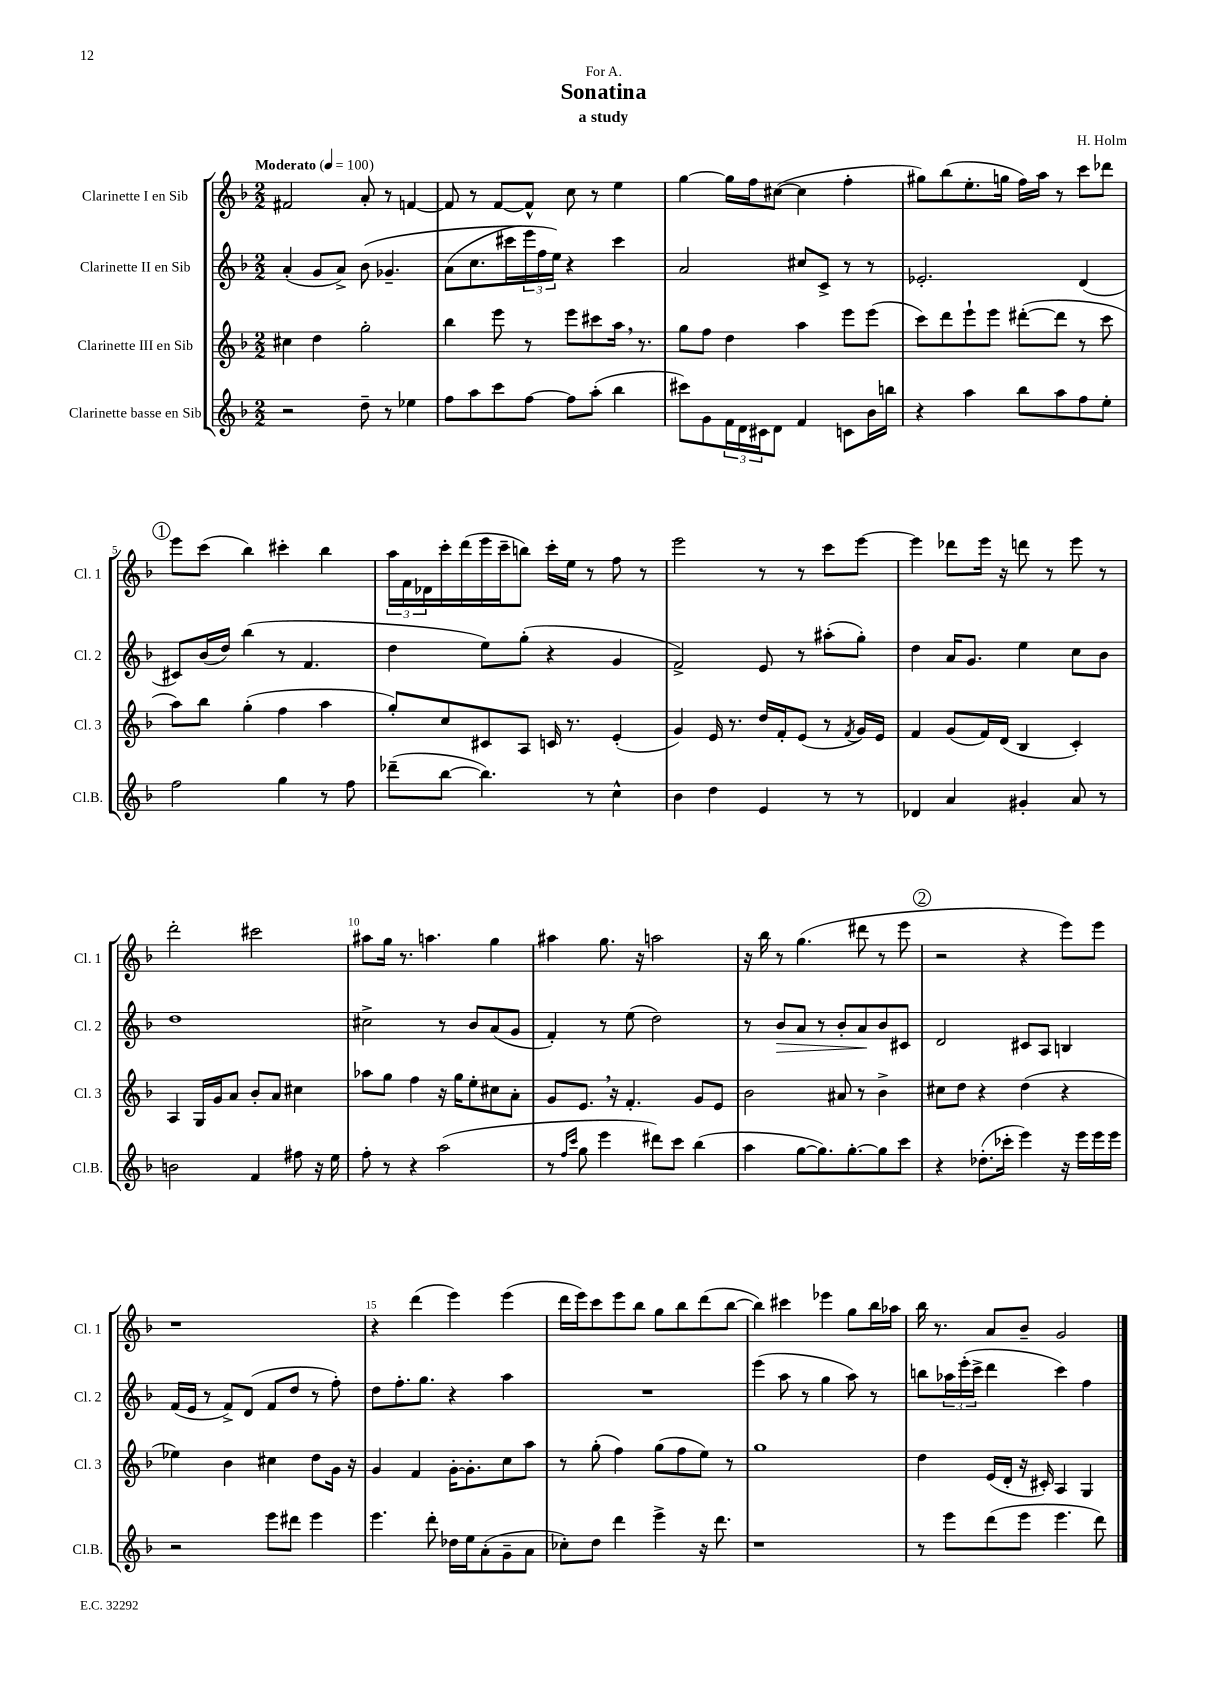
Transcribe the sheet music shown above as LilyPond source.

\header { title = "Sonatina" composer = "H. Holm" subtitle = "a study" dedication = "For A." }
<<
\new StaffGroup <<
\new Staff = "s0" \with { instrumentName = "Clarinette I en Sib" shortInstrumentName = "Cl. 1" } {
    \clef treble \key f \major \numericTimeSignature \time 2/2 \tempo "Moderato" 4 = 100
    fis'2 a'8-. r8 f'4~ |
    f'8 r8 f'8~ f'8-^ c''8 r8 e''4 |
    g''4~ g''16 f''16 cis''8~( cis''4 f''4-. |
    gis''8) bes''8( e''8.-. g''16 f''16) a''16 r8 c'''8 des'''8 |
    \mark \markup { \circle "1" } e'''8 c'''8( bes''4) cis'''4-. bes''4 |
    \tuplet 3/2 { a''16 f'16 des'16 } c'''16-. d'''16( e'''16 c'''16-- b''8) c'''16-. e''16 r8 f''8 r8 |
    e'''2 r8 r8 c'''8 e'''8~ |
    e'''4 des'''8 e'''16 r16 d'''8 r8 e'''8 r8 |
    d'''2-. cis'''2 |
    ais''8 g''16 r8. a''4. g''4 |
    ais''4 g''8. r16 a''2 |
    r16 bes''16 r8 g''4.( dis'''8 r8 e'''8 |
    \mark \markup { \circle "2" } r2 r4 e'''8) e'''8 |
    r1 |
    r4 d'''4( e'''4) e'''4( |
    d'''16 e'''16) c'''8 e'''8 bes''8 g''8 bes''8 d'''8( bes''8~ |
    bes''4) cis'''4 ees'''4 g''8 bes''16 aes''16 |
    bes''16 r8. a'8 bes'8-- g'2 \bar "|." |
}
\new Staff = "s1" \with { instrumentName = "Clarinette II en Sib" shortInstrumentName = "Cl. 2" } {
    \clef treble \key f \major \numericTimeSignature \time 2/2
    a'4-.( g'8 a'8->) bes'8\( ges'4.-- |
    a'8( c''8. cis'''16 \tuplet 3/2 { e'''16) f''16 e''16\) } r4 cis'''4 |
    a'2 cis''8 c'8-> r8 r8 |
    ees'2.-. d'4( |
    \mark \markup { \circle "1" } cis'8) bes'16( d''16) bes''4( r8 f'4. |
    d''4 e''8) g''8-.( r4 g'4 |
    f'2->) e'8 r8 ais''8-.( g''8-.) |
    d''4 a'16 g'8. e''4 c''8 bes'8 |
    d''1 |
    cis''2-> r8 bes'8 a'8( g'8 |
    f'4-.) r8 e''8( d''2) |
    r8 bes'8\> a'8 r8 bes'8-. a'8\! bes'8 cis'8 |
    \mark \markup { \circle "2" } d'2 cis'8 a8 b4 |
    f'16( e'16 r8 f'8->) d'8( f'8 d''8 r8 f''8-.) |
    d''8 f''8.-. g''8. r4 a''4 |
    R1 |
    e'''4( a''8 r8 g''4 a''8) r8 |
    b''8 \tuplet 3/2 { aes''16 e'''16-.( c'''16-> } d'''4 c'''4) f''4 \bar "|." |
}
\new Staff = "s2" \with { instrumentName = "Clarinette III en Sib" shortInstrumentName = "Cl. 3" } {
    \clef treble \key f \major \numericTimeSignature \time 2/2
    cis''4 d''4 g''2-. |
    bes''4 e'''8 r8 e'''8 cis'''8 a''16 \breathe r8. |
    g''8 f''8 d''4 a''4 e'''8 e'''8( |
    c'''8) d'''8 e'''8-! e'''8 dis'''8~-.( dis'''8 r8 c'''8 |
    \mark \markup { \circle "1" } a''8) bes''8 g''4-.( f''4 a''4 |
    g''8-.) c''8 cis'8 a8 c'16 r8. e'4-.( |
    g'4) e'16 r8. d''16 f'16-. e'8( r8 \acciaccatura { f'8 } g'16) e'16 |
    f'4 g'8( f'16) d'16( bes4 c'4-.) |
    a4 g16 g'16 a'8 bes'8-. a'8 cis''4 |
    aes''8 g''8 f''4 r16 g''16 e''8-. cis''8 a'8-. |
    g'8 e'8. \breathe r16 f'4.-. g'8 e'8 |
    bes'2 ais'8 r8 bes'4-> |
    \mark \markup { \circle "2" } cis''8 d''8 r4 d''4( r4 |
    ees''4) bes'4 cis''4 d''8 g'16 r16 |
    g'4 f'4 g'16~-. g'8.-. c''8 a''8 |
    r8 g''8-.( f''4) g''8( f''8 e''8) r8 |
    g''1 |
    d''4 e'16( d'16-. r16 cis'16-.) a4 g4 \bar "|." |
}
\new Staff = "s3" \with { instrumentName = "Clarinette basse en Sib" shortInstrumentName = "Cl.B." } {
    \clef treble \key f \major \numericTimeSignature \time 2/2
    r2 d''8-- r8 ees''4 |
    f''8 a''8 c'''8 f''8~ f''8 a''8-.( bes''4 |
    cis'''8) g'8 \tuplet 3/2 { f'16 d'16 cis'16 } d'8 f'4 c'8 bes'16 b''16 |
    r4 a''4 bes''8 a''8 f''8 e''8-. |
    \mark \markup { \circle "1" } f''2 g''4 r8 f''8 |
    des'''8--( bes''8~ bes''4.) r8 c''4-^ |
    bes'4 d''4 e'4 r8 r8 |
    des'4 a'4 gis'4-. a'8 r8 |
    b'2 f'4 fis''8 r16 e''16 |
    f''8-. r8 r4 a''2( |
    r8 \grace { f''16 c'''16 } g''8 e'''4 dis'''8) c'''8 bes''4( |
    a''4 g''8~ g''8.) g''8.~-. g''8 c'''8 |
    \mark \markup { \circle "2" } r4 des''8.-.( ces'''16-. e'''4) r16 e'''16 e'''16 e'''16 |
    r2 e'''8 dis'''8 e'''4 |
    e'''4. d'''8-. des''16 e''16 a'8-.( g'8-- a'8 |
    ces''8-.) d''8 d'''4 e'''4-> r16 d'''8. |
    r1 |
    r8 e'''8 d'''8( e'''8 e'''4. d'''8) \bar "|." |
}
>>
>>
\layout { \context { \Score \override BarNumber.break-visibility = ##(#f #t #t) barNumberVisibility = #(every-nth-bar-number-visible 5) } }
